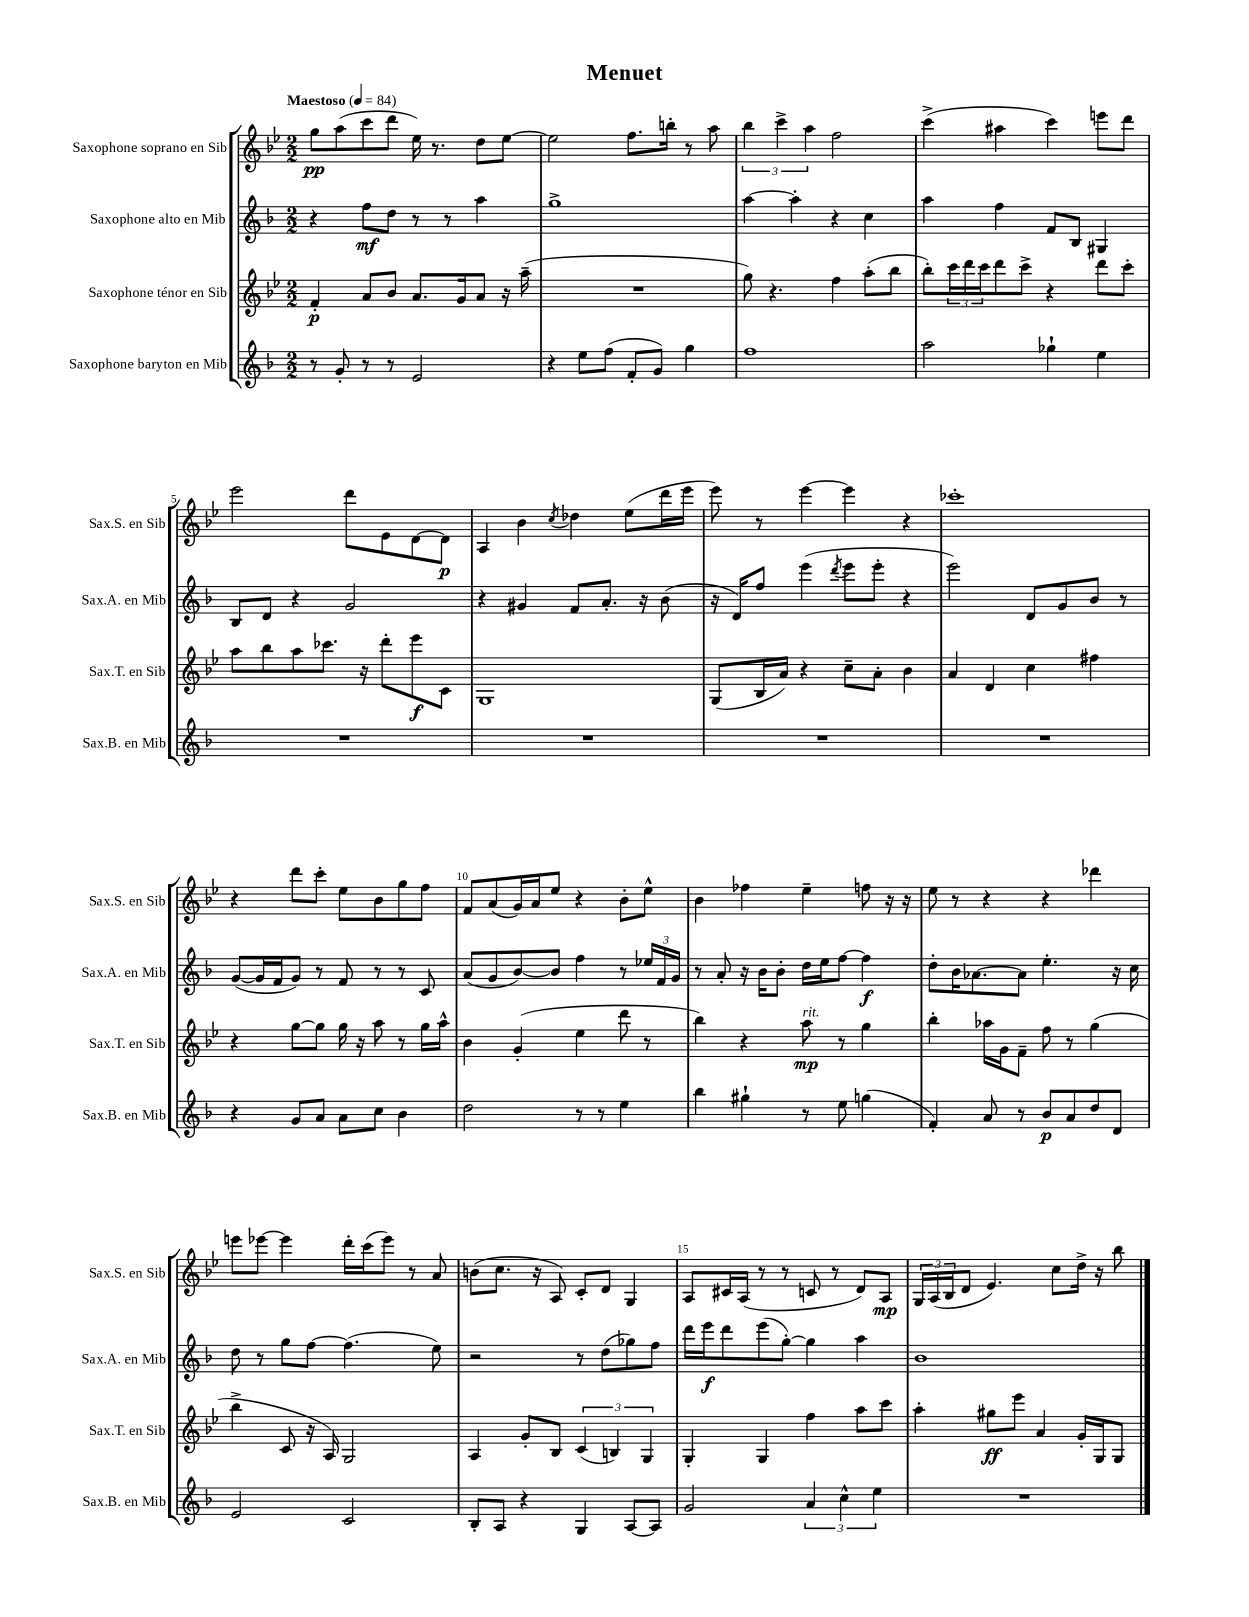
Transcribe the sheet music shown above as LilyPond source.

\header { title = "Menuet" }
<<
\new StaffGroup <<
\new Staff = "s0" \with { instrumentName = "Saxophone soprano en Sib" shortInstrumentName = "Sax.S. en Sib" } {
    \clef treble \key bes \major \numericTimeSignature \time 2/2 \tempo "Maestoso" 4 = 84
    g''8\pp a''8( c'''8 d'''8 ees''16) r8. d''8 ees''8~ |
    ees''2 f''8. b''16-. r8 a''8 |
    \tuplet 3/2 { bes''4 c'''4-> a''4 } f''2 |
    c'''4->( ais''4 c'''4) e'''8 d'''8 |
    ees'''2 d'''8 ees'8 d'8~ d'8\p |
    a4 bes'4 \acciaccatura { c''8 } des''4 ees''8( d'''16 ees'''16 |
    ees'''8) r8 ees'''4~ ees'''4 r4 |
    ces'''1-. |
    r4 d'''8 c'''8-. ees''8 bes'8 g''8 f''8 |
    f'8 a'8( g'16) a'16 ees''8 r4 bes'8-. ees''8-^ |
    bes'4 fes''4 ees''4-- f''8 r16 r16 |
    ees''8 r8 r4 r4 des'''4 |
    e'''8 ees'''8~ ees'''4 d'''16-. c'''16( ees'''8) r8 a'8 |
    b'8( c''8. r16 a8) c'8-. d'8 g4 |
    a8 cis'16 a16( r8 r8 c'8 r8 d'8) a8\mp |
    \tuplet 3/2 { g16 a16( bes16 } d'8 ees'4.) c''8 d''16-> r16 bes''8 \bar "|." |
}
\new Staff = "s1" \with { instrumentName = "Saxophone alto en Mib" shortInstrumentName = "Sax.A. en Mib" } {
    \clef treble \key f \major \numericTimeSignature \time 2/2
    r4 f''8\mf d''8 r8 r8 a''4 |
    g''1-> |
    a''4~ a''4-. r4 c''4 |
    a''4 f''4 f'8 bes8 gis4 |
    bes8 d'8 r4 g'2 |
    r4 gis'4 f'8 a'8.-. r16 bes'8( |
    r16 d'16) f''8 e'''4( \acciaccatura { d'''8 } e'''8 e'''8-. r4 |
    e'''2) d'8 g'8 bes'8 r8 |
    g'8~( g'16 f'16 g'8) r8 f'8 r8 r8 c'8 |
    a'8( g'8 bes'8~) bes'8 f''4 r8 \tuplet 3/2 { ees''16 f'16 g'16 } |
    r8 a'8-. r16 bes'16 bes'8-. d''16 e''16 f''8~ f''4\f |
    d''8-. bes'16 aes'8.~ aes'8 e''4.-. r16 c''16 |
    d''8 r8 g''8 f''8~ f''4.( e''8) |
    r2 r8 d''8( ges''8) f''8 |
    d'''16 e'''16\f d'''8 e'''8( g''8~-.) g''4 a''4 |
    bes'1 \bar "|." |
}
\new Staff = "s2" \with { instrumentName = "Saxophone ténor en Sib" shortInstrumentName = "Sax.T. en Sib" } {
    \clef treble \key bes \major \numericTimeSignature \time 2/2
    f'4-.\p a'8 bes'8 a'8. g'16 a'8 r16 a''16--( |
    R1 |
    g''8) r4. f''4 a''8-.( bes''8 |
    bes''8-.) \tuplet 3/2 { c'''16 d'''16 c'''16 } d'''8 c'''8-> r4 d'''8 c'''8-. |
    a''8 bes''8 a''8 ces'''8. r16 d'''8-. ees'''8\f c'8 |
    g1 |
    g8( bes16 a'16) r4 c''8-- a'8-. bes'4 |
    a'4 d'4 c''4 fis''4 |
    r4 g''8~ g''8 g''16 r16 a''8 r8 g''16 a''16-^ |
    bes'4 g'4-.( ees''4 d'''8 r8 |
    bes''4) r4 a''8\mp^\markup { \italic "rit." } r8 g''4 |
    bes''4-. aes''16 g'16 f'8-- f''8 r8 g''4( |
    bes''4-> c'8 r16 a16) g2 |
    a4 g'8-. bes8 \tuplet 3/2 { c'4( b4) g4 } |
    g4-. g4 f''4 a''8 c'''8 |
    a''4-. gis''8\ff ees'''8 a'4 g'16-. g16 g8 \bar "|." |
}
\new Staff = "s3" \with { instrumentName = "Saxophone baryton en Mib" shortInstrumentName = "Sax.B. en Mib" } {
    \clef treble \key f \major \numericTimeSignature \time 2/2
    r8 g'8-. r8 r8 e'2 |
    r4 e''8 f''8( f'8-. g'8) g''4 |
    f''1 |
    a''2 ges''4-! e''4 |
    R1 |
    R1 |
    R1 |
    R1 |
    r4 g'8 a'8 a'8 c''8 bes'4 |
    d''2 r8 r8 e''4 |
    bes''4 gis''4-! r8 e''8 g''4( |
    f'4-.) a'8 r8 bes'8\p a'8 d''8 d'8 |
    e'2 c'2 |
    bes8-. a8 r4 g4 a8~ a8 |
    g'2 \tuplet 3/2 { a'4 c''4-^ e''4 } |
    R1 \bar "|." |
}
>>
>>
\layout { \context { \Score \override BarNumber.break-visibility = ##(#f #t #t) barNumberVisibility = #(every-nth-bar-number-visible 5) } }
